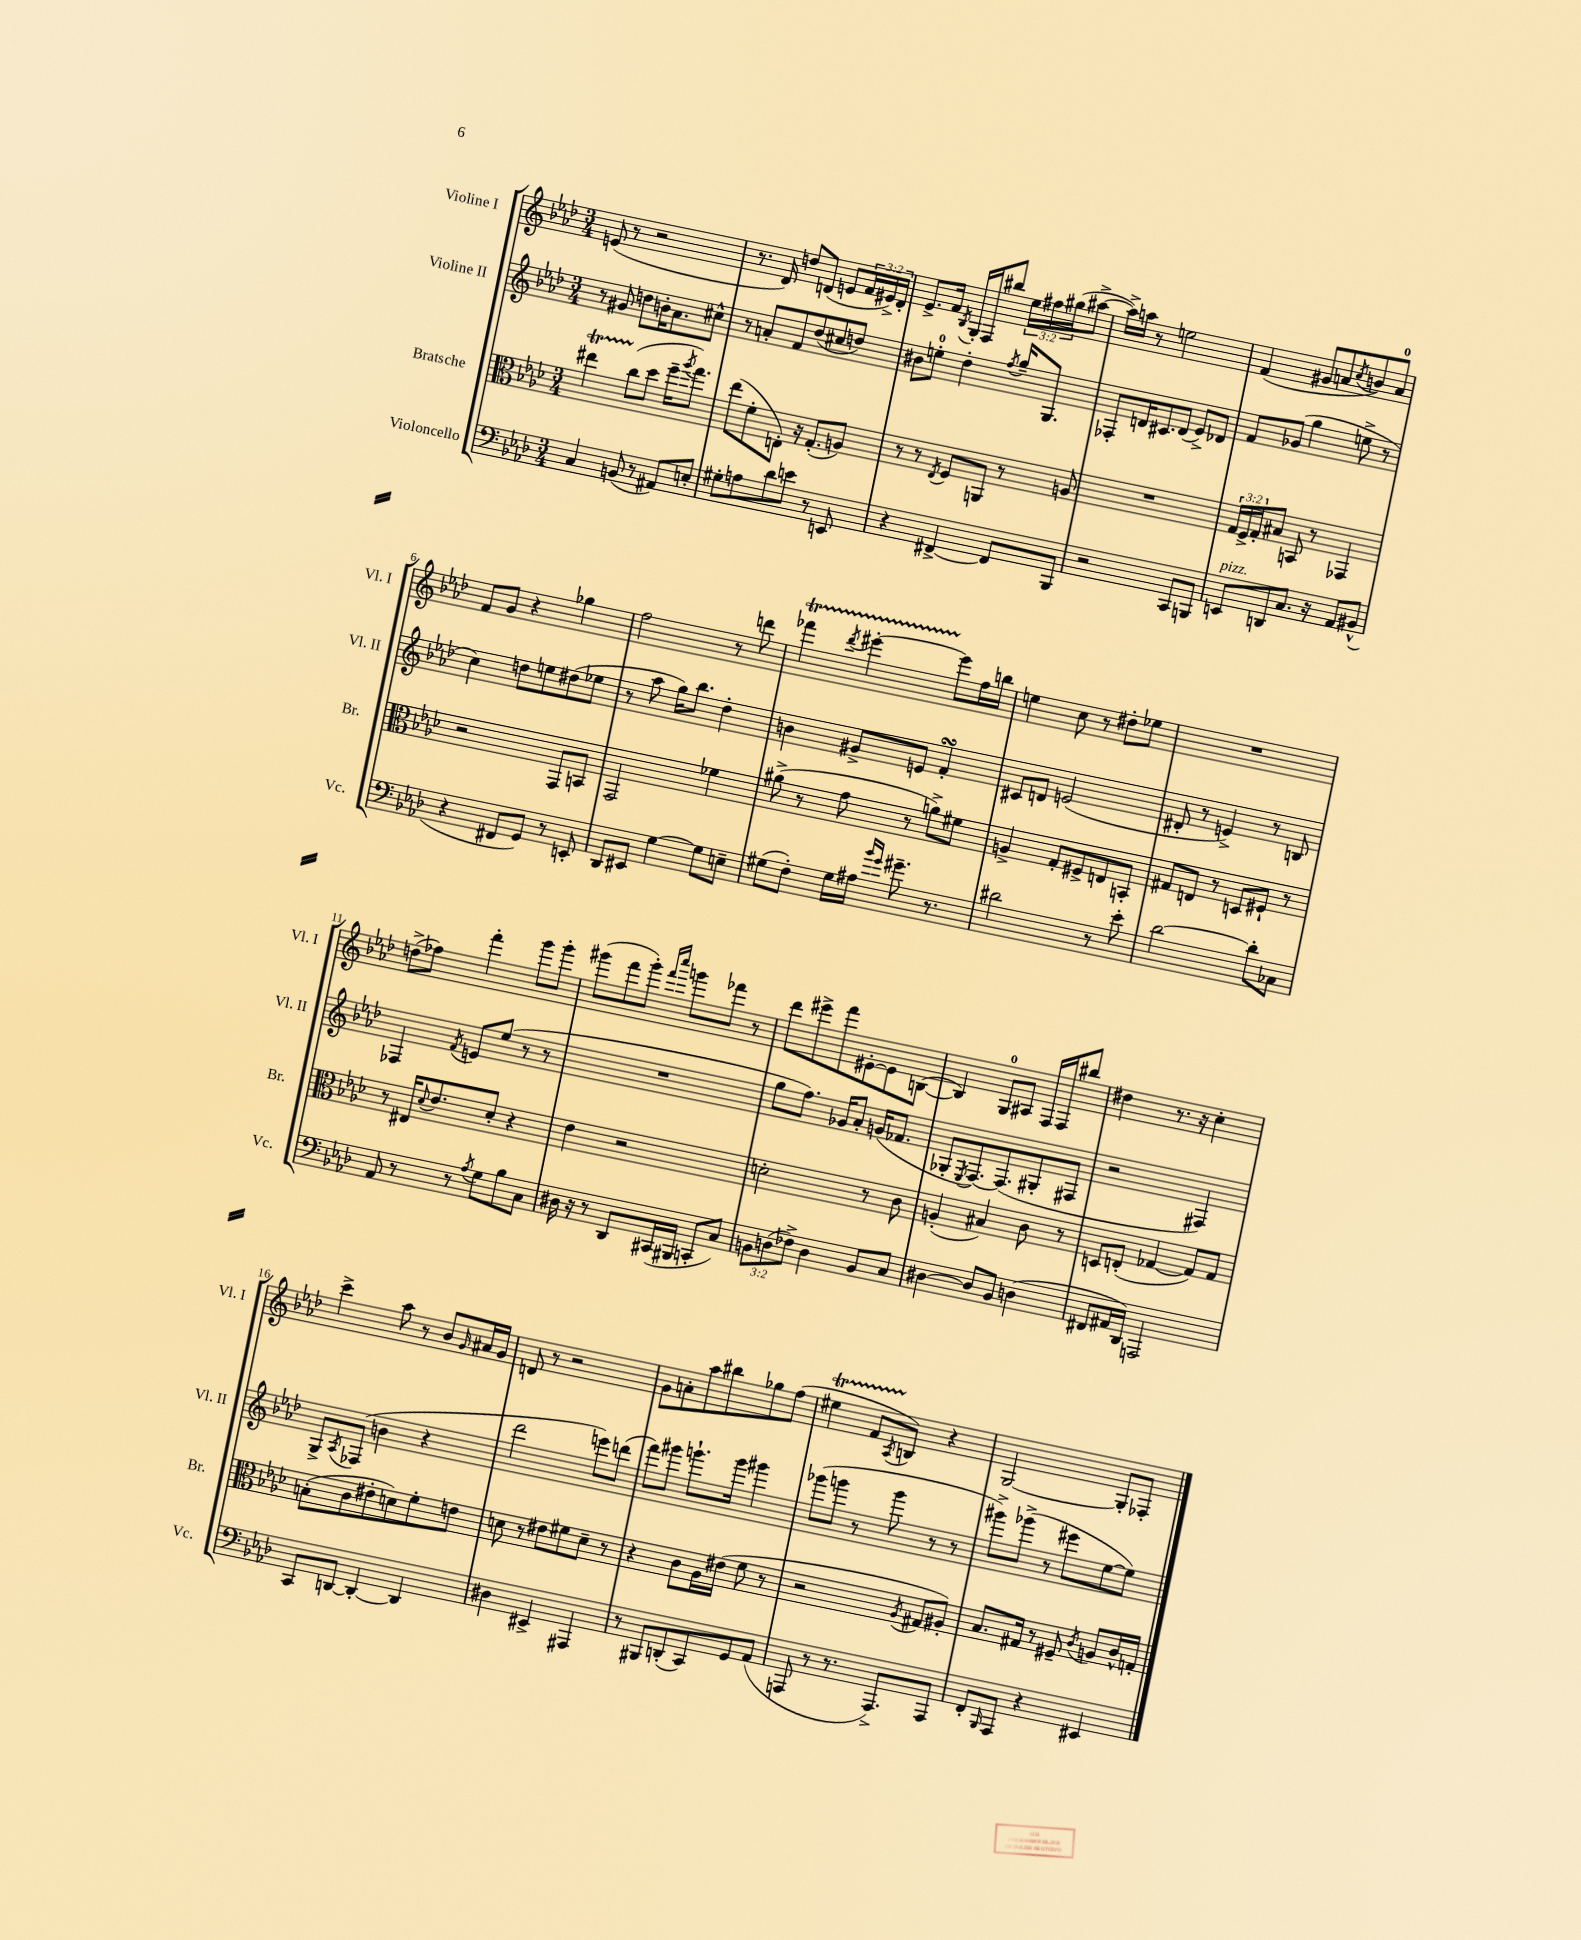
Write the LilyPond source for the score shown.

<<
\new StaffGroup <<
\new Staff = "s0" \with { instrumentName = "Violine I" shortInstrumentName = "Vl. I" } {
    \clef treble \key aes \major \numericTimeSignature \time 3/4 \override Staff.TupletNumber.text = #tuplet-number::calc-fraction-text
    e'8( r8 r2 |
    r8. des'16) d''8 d'8( e'8 \tuplet 3/2 { f'16 eis'16->) d'16-. } |
    ees'8.-> f'16 \acciaccatura { bes8 } g16-. f16 bis''8 \tuplet 3/2 { ees''16 fis''16 gis''16( } ais''8~-> |
    ais''16->) a''16 r8 e''2 |
    f'4( gis'8 a'8 \acciaccatura { c''8 } b'8) a'8-0 |
    f'8 g'8 r4 ges''4 |
    f''2 r8 d'''8 |
    fes'''4\startTrillSpan \acciaccatura { des'''8 } eis'''4~-. eis'''8\stopTrillSpan f''16 b''16 |
    e''4 c''8 r8 dis''8-. ees''8 |
    R2. |
    d''8->( fes''8) f'''4-. g'''8 g'''8-. |
    gis'''8( f'''8 gis'''8-.) \grace { f'''16 c''''16 } g'''8 fes'''8 r8 |
    des'''8 eis'''8-> f'''8 eis'8~-. eis'8 b8~( |
    b4) g8-0 ais8 f16 f16 bis''8 |
    dis''4 r8. r16 c''4-. |
    c'''4-> aes''8 r8 bes'8 \grace { g'16 } ais'16 g'16 |
    d'8 r8 r2 |
    g'8 a'8-. aes''8 bis''8 ges''8 f''8( |
    eis''4\startTrillSpan f'8 \acciaccatura { aes8 } b8\stopTrillSpan) r4 |
    g2~ g8-. fes8-. \bar "|." |
}
\new Staff = "s1" \with { instrumentName = "Violine II" shortInstrumentName = "Vl. II" } {
    \clef treble \key aes \major \numericTimeSignature \time 3/4
    r8 gis'8 d''8 b'16-. aes'8. cis''8-^ |
    r8 a'8-. f'8 des''8( cis''8 d''8) |
    bis'8 e''8-0-. des''4-. \acciaccatura { f''8 } g''16-- g8. |
    fes8-. d'16 cis'8. d'8( ees'8->) des'8 |
    f'8 ges'8( g''4 e''8-> r8 |
    c''4) d''8 e''8 dis''8( ees''8 |
    r8 aes''8 g''16) bes''8. des''4-. |
    b'4 gis'8-> e'8 f'4-.\turn |
    cis'8 d'8 e'2( |
    dis'8-. r8 e'4->) r8 b8 |
    fes4 \acciaccatura { f'8 } e'8 ees''8( r8 r8 |
    R2. |
    g''8 f''8.) ges'16 aes'8-. g'16( fes'8. |
    ges8-. \acciaccatura { ees8 } f8.~) f8.( gis8-. fis8 |
    r2 fis4) |
    g8-> \acciaccatura { aes8 } fes8( b'4 r4 |
    des'''2 e'''8) d'''8( |
    f'''8) gis'''8 g'''8.-! g'''16 gis'''4 |
    ges'''8( g'''8 r8 g'''8 r8 r8 |
    gis'''8->) ges'''8->( r8 eis'''8 ees''8~ ees''8) \bar "|." |
}
\new Staff = "s2" \with { instrumentName = "Bratsche" shortInstrumentName = "Br." } {
    \clef alto \key aes \major \numericTimeSignature \time 3/4 \override Staff.TupletNumber.text = #tuplet-number::calc-fraction-text
    eis''4\startTrillSpan c''8\stopTrillSpan( des''8 f''16-- \acciaccatura { aes''8 } g''8.) |
    ees''8( f'8-. e8-.) r16 g8.-.( a8) |
    r8 r8 \acciaccatura { ees8 } f8 a,8 r8 a8 |
    R2. |
    \tuplet 3/2 { g16 f16-> g16-. } bis8 b,8 r8 ges,4 |
    r2 g,8 b,8 |
    g,2 fes'4 |
    ais'8->( r8 g'8 r8 a'8->) fis'8 |
    a4-> g8-. fis8-> e8 b,8-. |
    gis8 e8 r8 d8 fis8-! r8 |
    r8 eis16 \appoggiatura { des'8 } ees'8. des'8-. r4 |
    ees'4 r2 |
    d'2-. r8 c'8 |
    a4-.( bis4) c'8 r8 |
    d8 e8-.( ges4~ ges8) ges8 |
    b8-.( c'8 eis'8-. d'8) f'8-. e'8 |
    d'8 r8 eis'8 fis'8 d'8-- r8 |
    r4 c'8 aes16 eis'16( f'8 r8 |
    r2 \acciaccatura { aes8 } gis8 ais8-.) |
    bes8. gis16 r8 fis8-- \acciaccatura { c'8 } a8 c'16-^ g16-. \bar "|." |
}
\new Staff = "s3" \with { instrumentName = "Violoncello" shortInstrumentName = "Vc." } {
    \clef bass \key aes \major \numericTimeSignature \time 3/4 \override Staff.TupletNumber.text = #tuplet-number::calc-fraction-text
    c4 b,8( r8 ais,8) e8-. |
    gis8-. a8 des'8 e'8 r8 e,8 |
    r4 fis,4~-> fis,8 bes,,8 |
    r2 c,8 b,,8 |
    e,8^\markup { \italic "pizz." } d,8 c8. r16 aes,8 bis,8-^( |
    r4 fis,8 g,8) r8 e,8-. |
    des,8 eis,8 g4~ g8 e8-- |
    gis8( f8-.) gis16 ais16 \grace { bes'16 g'16 } gis'8.-- r8. |
    dis'2 r8 ees'8-. |
    des'2~ des'8-. ces8 |
    aes,8 r8 r8 \acciaccatura { aes8 } g8 bes8 c8 |
    dis16 r16 r8 des,8 cis,16( bis,,16 c,8-. c8) |
    \tuplet 3/2 { b,8 d8( fes8->) } d4 b,8 c8 |
    dis4~ dis8 bes,8 d4( |
    fis,8 ais,16 des,16) a,,2 |
    c,8 d,8~ d,4~-. d,4 |
    dis4 eis,4-> ais,,4 |
    r8 bis,,8 d,8-.( c,8) g,8 aes,8( |
    a,,8 r8 r8. a,,8.->) a,,8 |
    f,8-. \grace { bes,,16 } aes,,8 r4 eis,4 \bar "|." |
}
>>
>>
